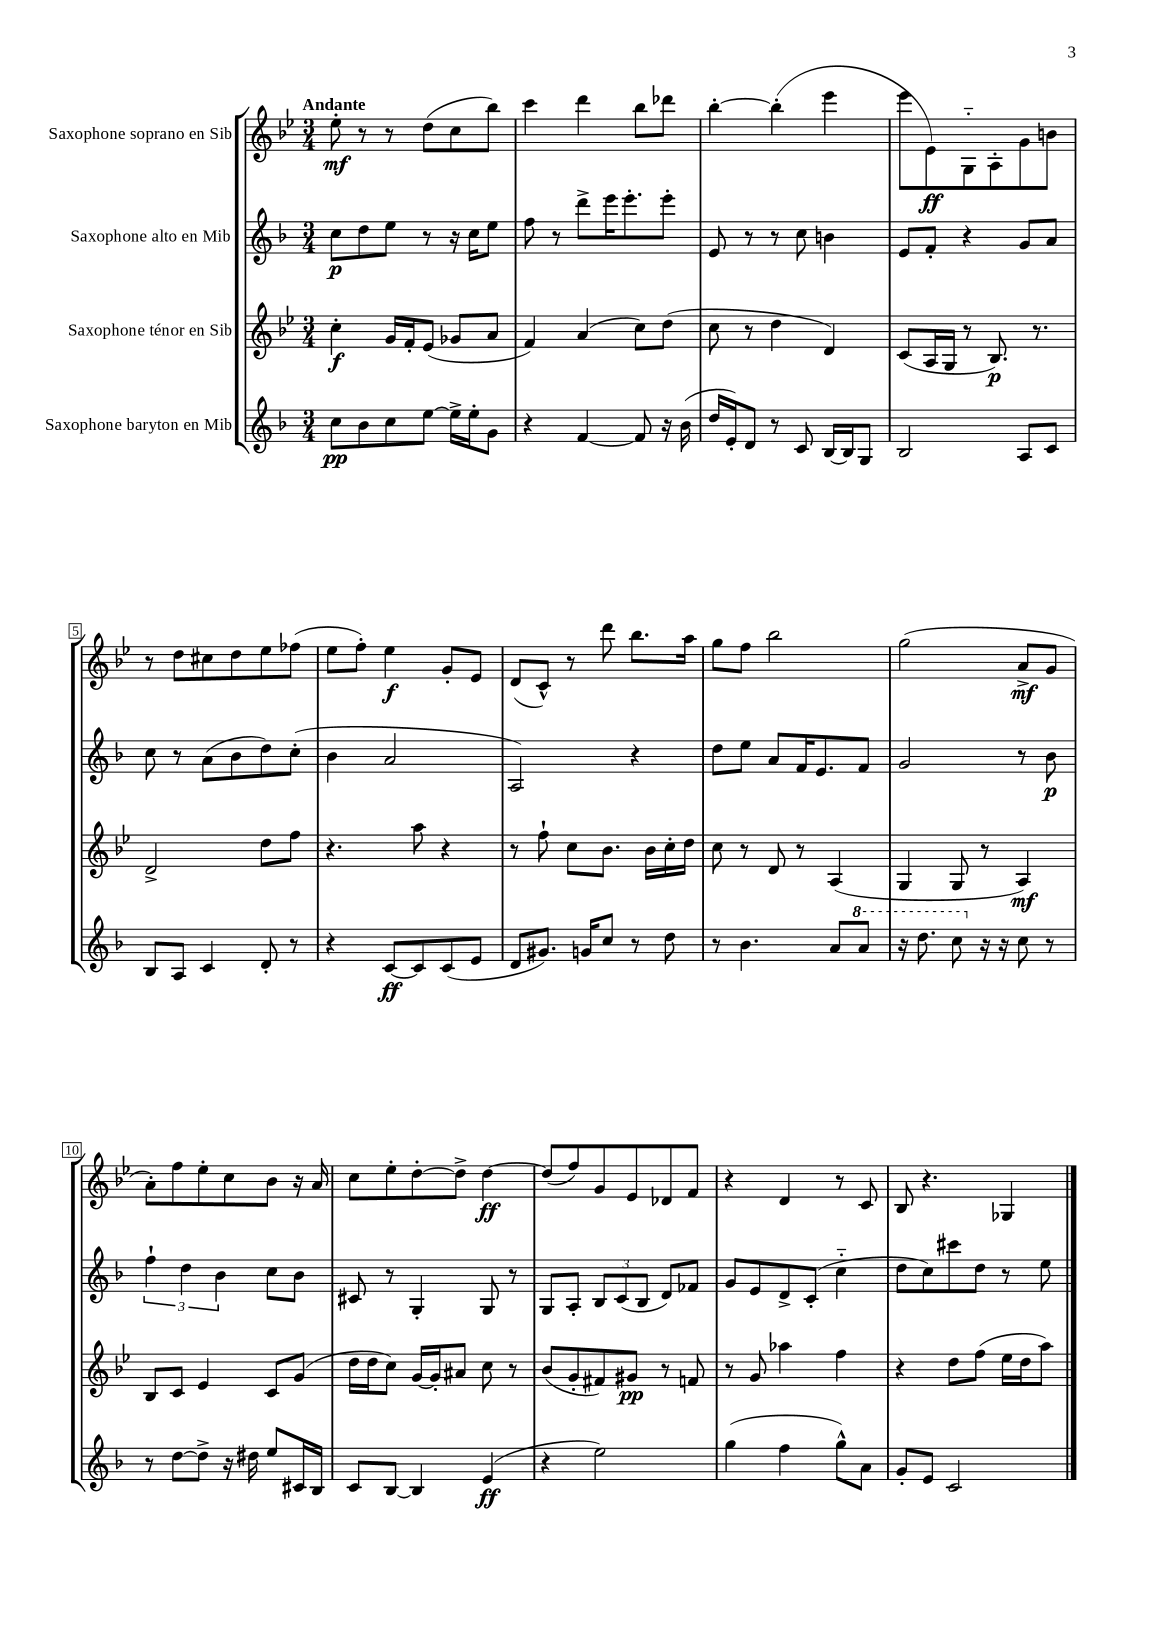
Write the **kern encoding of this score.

**kern	**dynam	**kern	**dynam	**kern	**dynam	**kern	**dynam
*part4	*part4	*part3	*part3	*part2	*part2	*part1	*part1
*staff4	*staff4	*staff3	*staff3	*staff2	*staff2	*staff1	*staff1
*I"Saxophone baryton en Mib	*	*I"Saxophone ténor en Sib	*	*I"Saxophone alto en Mib	*	*I"Saxophone soprano en Sib	*
*clefG2	*	*clefG2	*	*clefG2	*	*clefG2	*
*k[b-]	*	*k[b-e-]	*	*k[b-]	*	*k[b-e-]	*
*M3/4	*	*M3/4	*	*M3/4	*	*M3/4	*
=1	=1	=1	=1	=1	=1	=1	=1
!	!	!	!	!	!	!LO:TX:a:B:t=Andante	!
8cc\L	pp	4cc'\	f	8cc\L	p	8ee-'\	mf
8b-\	.	.	.	8dd\	.	8r	.
8cc\	.	16g/LL	.	8ee\J	.	8r	.
.	.	16f'/J	.	.	.	.	.
[8ee\J	.	(8e-/J	.	8r	.	(8dd\L	.
16ee^\LL]	.	8g-X/L	.	16r	.	8cc\	.
16ee'\J	.	.	.	16cc\KL	.	.	.
8g\J	.	8a/J	.	8ee\J	.	8bb-\J)	.
=2	=2	=2	=2	=2	=2	=2	=2
4r	.	4f/)	.	8ff\	.	4ccc\	.
.	.	.	.	8r	.	.	.
[4f/	.	(4a/	.	8ddd^\L	.	4ddd\	.
.	.	.	.	16eee\K	.	.	.
.	.	.	.	8.eee'\	.	.	.
8f/]	.	8cc\L)	.	.	.	8bb-\L	.
16r	.	(8dd\J	.	8eee'\J	.	8ddd-X\J	.
(16b-\	.	.	.	.	.	.	.
=3	=3	=3	=3	=3	=3	=3	=3
16dd/LL	.	8cc\	.	8e/	.	[4bb-'\	.
16e'/J)	.	.	.	.	.	.	.
8d/J	.	8r	.	8r	.	.	.
8r	.	4dd\	.	8r	.	(4bb-'\]	.
8c/	.	.	.	8cc\	.	.	.
[16B-/LL	.	4d/)	.	4bn\	.	4eee-\	.
16B-/J]	.	.	.	.	.	.	.
8G/J	.	.	.	.	.	.	.
=4	=4	=4	=4	=4	=4	=4	=4
2B-/	.	(8c/L	.	8e/L	.	8eee-\L	.
.	.	16A/L	.	8f'/J	.	8e-\)	ff
.	.	16G/JJ	.	.	.	.	.
.	.	8r	.	4r	.	8G\	.
.	.	8.B-/)	p	.	.	8A'\	.
8A/L	.	.	.	8g/L	.	8g\	.
.	.	8.r	.	.	.	.	.
8c/J	.	.	.	8a/J	.	8bn\J	.
!!LO:LB:g=z
=5	=5	=5	=5	=5	=5	=5	=5
8B-/L	.	2d^/	.	8cc\	.	8r	.
8A/J	.	.	.	8r	.	8dd\L	.
4c/	.	.	.	(8a\L	.	8cc#X\	.
.	.	.	.	8b-\	.	8dd\	.
8d'/	.	8dd\L	.	8dd\)	.	8ee-\	.
8r	.	8ff\J	.	(8cc'\J	.	(8ff-X\J	.
=6	=6	=6	=6	=6	=6	=6	=6
4r	.	4.r	.	4b-\	.	8ee-\L	.
.	.	.	.	.	.	8ff'\J)	.
[8c/L	ff	.	.	2a/	.	4ee-\	f
8c/]	.	8aa\	.	.	.	.	.
(8c/	.	4r	.	.	.	8g'/L	.
8e/J	.	.	.	.	.	8e-/J	.
=7	=7	=7	=7	=7	=7	=7	=7
8d/L	.	8r	.	2A/)	.	(8d/L	.
8.g#X/J)	.	8ff`\	.	.	.	8c^^/J)	.
.	.	8cc\L	.	.	.	8r	.
16gn/KL	.	.	.	.	.	.	.
8cc/J	.	8.b-\J	.	.	.	8ddd\	.
8r	.	.	.	4r	.	8.bb-\L	.
.	.	16b-\LL	.	.	.	.	.
8dd\	.	16cc'\	.	.	.	.	.
.	.	16dd\JJ	.	.	.	16aa\Jk	.
=8	=8	=8	=8	=8	=8	=8	=8
8r	.	8cc\	.	8dd\L	.	8gg\L	.
4.b-\	.	8r	.	8ee\J	.	8ff\J	.
.	.	8d/	.	8a/L	.	2bb-\	.
.	.	8r	.	16f/K	.	.	.
.	.	.	.	8.e/	.	.	.
8a/L	.	(4A/	.	.	.	.	.
*8va	*	*	*	*	*	*	*
8aa/J	.	.	.	8f/J	.	.	.
=9	=9	=9	=9	=9	=9	=9	=9
16r	.	4G/	.	2g/	.	(2gg\	.
8.ddd\	.	.	.	.	.	.	.
8ccc\	.	8G/	.	.	.	.	.
*X8va	*	*	*	*	*	*	*
16r	.	8r	.	.	.	.	.
16r	.	.	.	.	.	.	.
8cc\	.	4A/)	mf	8r	.	8a^/L	mf
8r	.	.	.	8b-\	p	8g/J	.
!!LO:LB:g=z
=10	=10	=10	=10	=10	=10	=10	=10
8r	.	8B-/L	.	6ff`\	.	8a'\L)	.
[8dd\L	.	8c/J	.	.	.	8ff\	.
.	.	.	.	6dd\	.	.	.
8dd^\J]	.	4e-/	.	.	.	8ee-'\	.
.	.	.	.	6b-\	.	.	.
16r	.	.	.	.	.	8cc\	.
16dd#X\	.	.	.	.	.	.	.
8ee/L	.	8c/L	.	8cc\L	.	8b-\J	.
16c#X/L	.	(8g/J	.	8b-\J	.	16r	.
16B-/JJ	.	.	.	.	.	16a/	.
=11	=11	=11	=11	=11	=11	=11	=11
8c/L	.	16dd\LL	.	8c#X/	.	8cc\L	.
.	.	16dd\J	.	.	.	.	.
[8B-/J	.	8cc\J)	.	8r	.	8ee-'\	.
4B-/]	.	[16g/LL	.	4G'/	.	[8dd'\	.
.	.	16g'/J]	.	.	.	.	.
.	.	8a#X/J	.	.	.	8dd^\J]	.
(4e/	ff	8cc\	.	8G/	.	[4dd\	ff
.	.	8r	.	8r	.	.	.
=12	=12	=12	=12	=12	=12	=12	=12
4r	.	(8b-/L	.	8G/L	.	(8dd/L]	.
.	.	8g'/	.	8A'/J	.	8ff/)	.
2ee\)	.	8f#X/)	.	12B-/L	.	8g/	.
.	.	.	.	(12c/	.	.	.
.	.	8g#X/J	pp	.	.	8e-/	.
.	.	.	.	12B-/J	.	.	.
.	.	8r	.	8d/L)	.	8d-X/	.
.	.	8fn/	.	8f-X/J	.	8f/J	.
=13	=13	=13	=13	=13	=13	=13	=13
(4gg\	.	8r	.	8g/L	.	4r	.
.	.	8g/	.	8e/	.	.	.
4ff\	.	4aa-X\	.	8d^/	.	4d/	.
.	.	.	.	(8c'/J	.	.	.
8gg^^\L)	.	4ff\	.	4cc\	.	8r	.
8a\J	.	.	.	.	.	8c/	.
=14	=14	=14	=14	=14	=14	=14	=14
8g'/L	.	4r	.	8dd\L	.	8B-/	.
8e/J	.	.	.	8cc\)	.	4.r	.
2c/	.	8dd\L	.	8ccc#X\	.	.	.
.	.	(8ff\J	.	8dd\J	.	.	.
.	.	16ee-\LL	.	8r	.	4G-X/	.
.	.	16dd\J	.	.	.	.	.
.	.	8aa\J)	.	8ee\	.	.	.
==	==	==	==	==	==	==	==
*-	*-	*-	*-	*-	*-	*-	*-
